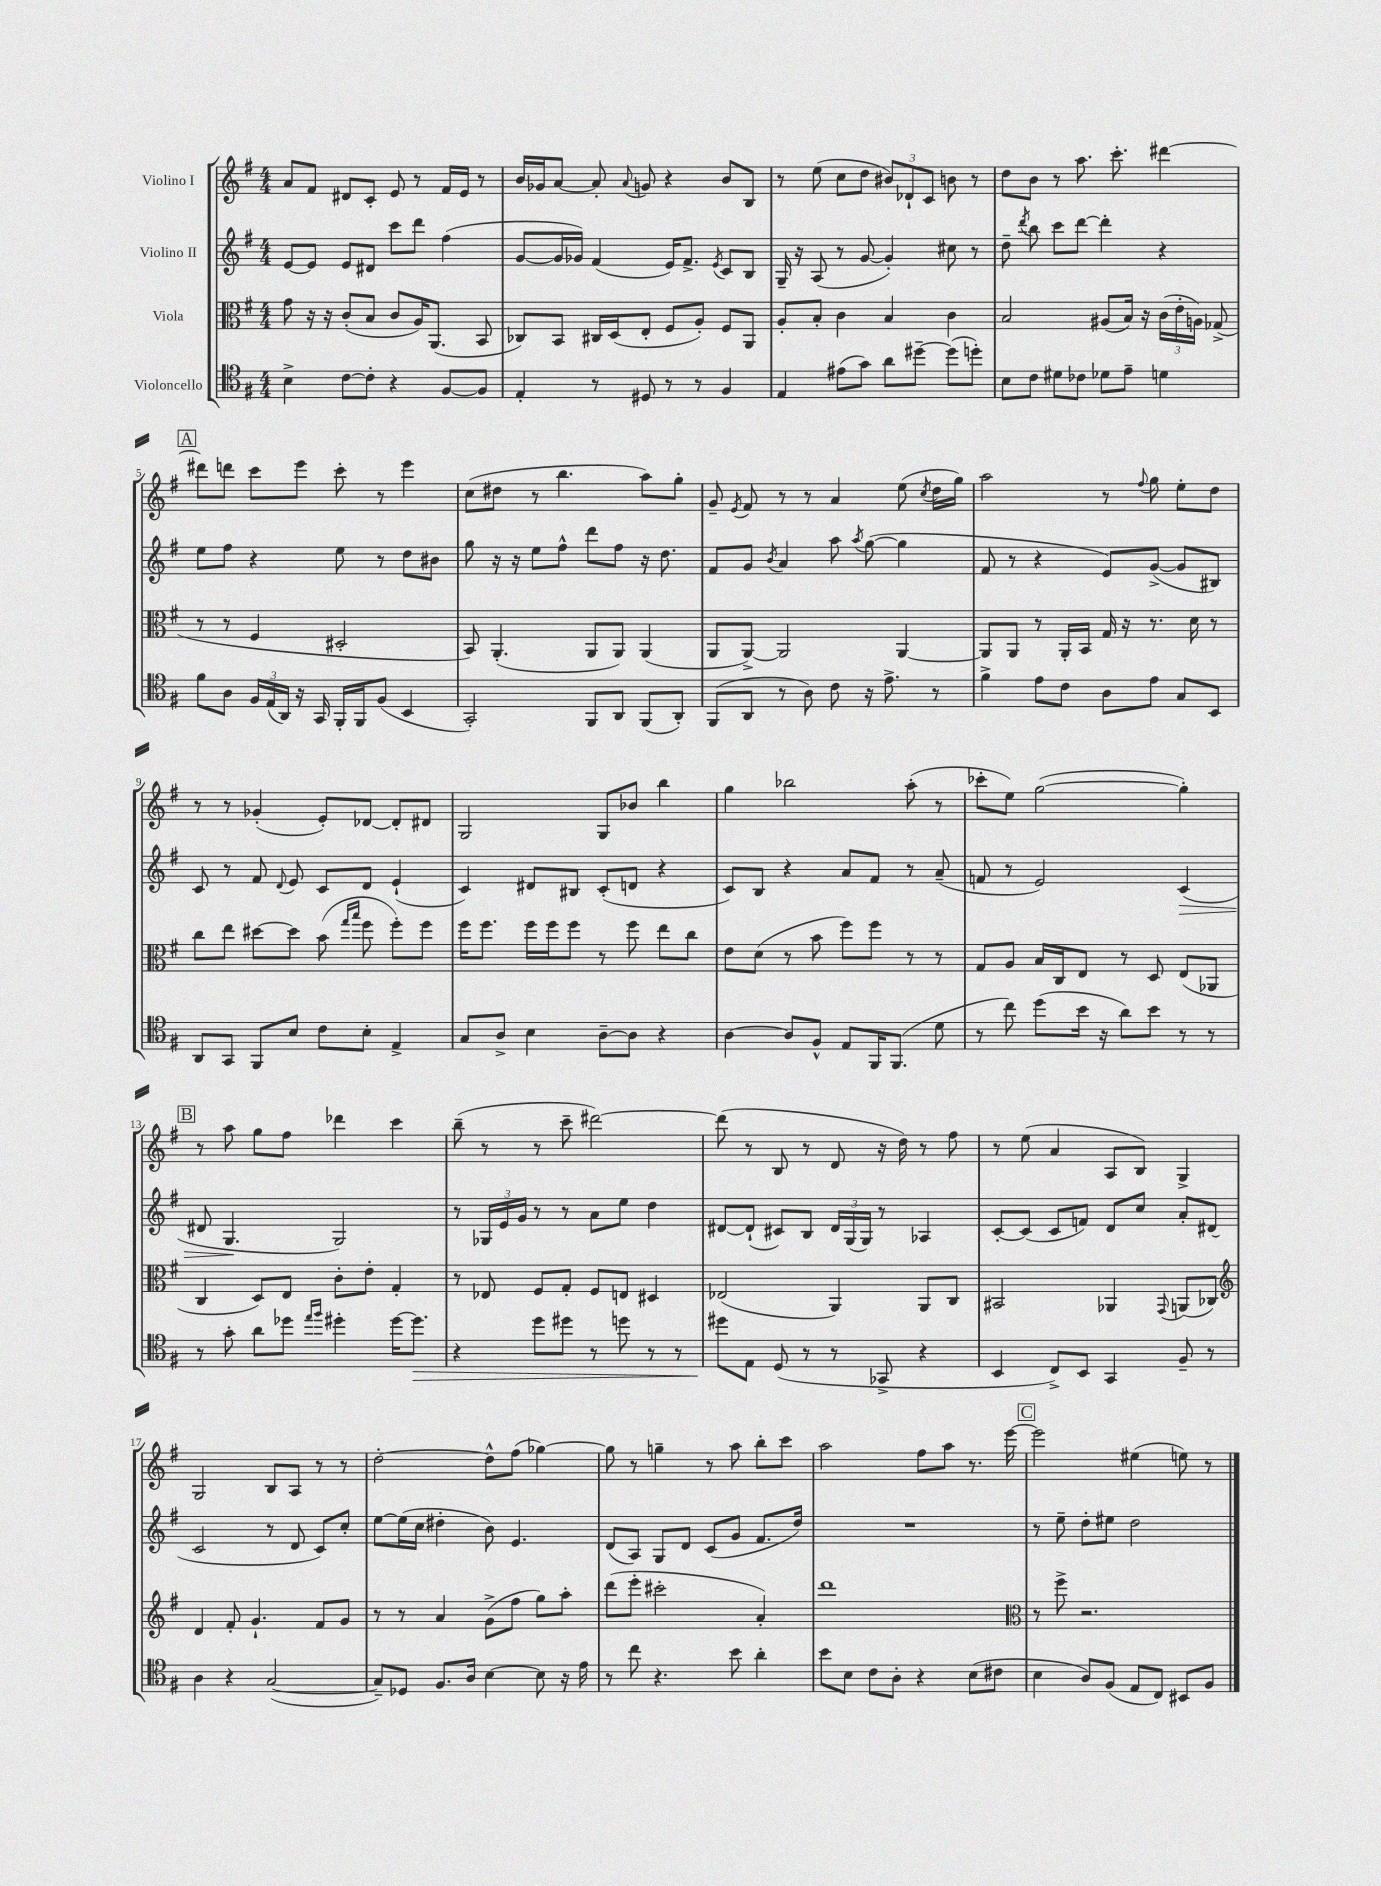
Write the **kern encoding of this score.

**kern	**kern	**kern	**kern
*staff4	*staff3	*staff2	*staff1
*clefC4	*clefC3	*clefG2	*clefG2
*k[f#]	*k[f#]	*k[f#]	*k[f#]
*M4/4	*M4/4	*M4/4	*M4/4
4B^\	8g\	[8e/L	8a/L
.	16r	8e/]J	8f#/J
.	16r	.	.
[8c\L	(8c'/L	8e/L	8d#/L
8c'\]J	8B/J	8d#/J	8c'/J
4r	8c/L	8ccc\L	8e/
.	16A/K)	8ddd\J	8r
.	(8.AA/J	.	.
[8F#/L	.	(4ff#\	16f#/LL
.	.	.	16e/JJ
8F#/]J	8BB/	.	8r
=	=	=	=
4E'/	8C-/L)	[8g/L	16b/LL
.	.	.	16g-/J
.	8BB/J	16g/]L	[8a/J
.	.	16g-/JJ)	.
8r	16C#/LL	(4f#/	8a'/]
.	(16D/J	.	.
.	.	.	8qqa/
8D#/	8E'/J	.	8g/
8r	8F#/L	16e/LK)	4r
.	.	8.f#^/J	.
8r	8A'/J)	.	.
.	.	8qe/	.
4F#/	8F#/L	8c/L	8b/L
.	8AA/J	8B/J	8B/J
=	=	=	=
4E/	8A'/L	16G~/	8r
.	.	16r	.
.	8B'/J	(8A/	(8ee\
(8e#\L	4c\	8r	8cc\L
8g\J)	.	[8g/	8dd\J
8a\L	4B/	4g'/])	12b#/L)
.	.	.	12d-`/
[8dd#~\J	.	.	.
.	.	.	12c/J
(8dd#\]L	4c\	8cc#\	8b\
8dd'\J)	.	8r	8r
=	=	=	=
8B\L	2B/	8dd~\	8dd\L
.	.	8qddd/	.
8c\J	.	8bb\	8b\J
8d#\L	.	8ccc\L	8r
8c-\J	.	[8ddd\J	8.aa\
8d-\L	(8A#/L	4ddd'\]	.
.	.	.	8.ccc'\
8e~\J	16B/Jk)	.	.
.	16r	.	.
4d\	(24c\LL	4r	[4ddd#\
.	24e'\	.	.
.	24A\JJ)	.	.
.	(8G-^/	.	.
=	=	=	=
8f#\L	8r	8ee\L	8ddd#\]L
8A\J	8r	8ff#\J	8ddd\J
24F#/LL	4F#/	4r	8ccc\L
(24E/	.	.	.
24AA/JJ)	.	.	.
16r	.	.	8eee\J
16GG/	.	.	.
16FF#'/LL	2D#'/	8ee\	8ccc'\
16FF#/J	.	.	.
(8F#/J	.	8r	8r
4BB/	.	8dd\L	4eee\
.	.	8b#\J	.
=	=	=	=
2GG'/)	8BB/)	8gg\	(8cc\L
.	(4.AA'/	16r	8dd#\J
.	.	16r	.
.	.	8ee\L	8r
.	.	8ff#^^\J	4.bb\
8FF#/L	8AA/L	8ddd\L	.
8AA/J	8AA/J)	8ff#\J	.
(8FF#/L	(4AA/	16r	8aa\L)
.	.	8.dd\	.
8AA'/J)	.	.	8gg'\J
=	=	=	=
(8FF#/L	8AA/L	8f#/L	8g~/
.	.	.	8qe/
8AA/J	[8AA^/J)	8g/J	8f#/
.	.	8qb/	.
8r	2AA/]	4a/	8r
8A\)	.	.	8r
8c\	.	8aa\	4a/
.	.	8qaa/	.
16r	.	([8gg\	.
8.e^\	.	.	.
.	[4AA/	4gg\]	(8ee\
.	.	.	8qcc/
8r	.	.	16dd\LL
.	.	.	16gg\JJ)
=	=	=	=
4f#^\	8AA/]L	8f#/	2aa\
.	8AA/J	8r	.
8e\L	8r	4r	.
8c\J	16AA'/LL	.	.
.	16BB/JJ	.	.
8A\L	16G/	8e/L)	8r
.	16r	.	.
.	.	.	8qqff#/
8e\J	8.r	([8g^/J	8gg\
8G/L	.	8g/]L	8ee'\L
.	16d\	.	.
8BB/J	8r	8B#/J)	8dd\J
=	=	=	=
8AA/L	8cc\L	8c/	8r
8GG/J	8ee\J	8r	8r
8FF#/L	[8dd#\L	8f#/	(4g-'/
.	.	8qqd/	.
8B/J	8dd#\]J	8e/	.
8c\L	(8b\	8c/L	8e'/L)
.	16qqgg/LL	.	.
.	16qqbb/JJ	.	.
8B'\J	8ff#\	8d/J	[8d-/J
4E^/	8ff#'\L)	(4e`/	8d-'/]L
.	8ff#\J	.	8d#/J
=	=	=	=
8G/L	16ff#\LK	4c/)	2G/
.	8.ff#\J	.	.
8A^/J	.	.	.
4B\	16ff#\LL	8d#/L	.
.	16ff#\J	.	.
.	8ff#\J	8B#/J	.
[8A~\L	8r	(8c'/L	8G/L
8A\]J	8ff#\	8d/J	8b-/J
4r	8ee\L	4r	4bb\
.	8cc\J	.	.
=	=	=	=
[4A\	8e\L	8c/L)	4gg\
.	(8d\J	8B/J	.
8A/]L	8r	4r	2bb-\
8F#^^/J	8b\	.	.
8E/L	8ff#\L)	8a/L	.
16FF#/K	8ff#\J	8f#/J	.
(8.FF#/J	.	.	.
.	8r	8r	(8aa'\
8d\	8r	(8a~/	8r
=	=	=	=
8r	8G/L	8f/	8ccc-'\L
8cc\)	8A/J	8r	8ee\J)
(8dd\L	16B/LL	2e/)	([2gg\
.	16C/J	.	.
16b\Jk	8E/J	.	.
16r	.	.	.
8a\L)	8r	.	.
8b\J	8D/	.	.
8r	(8E/L	(4c/	4gg'\])
8r	8AA-/J	.	.
=	=	=	=
8r	4C/	8d#/	8r
8g'\	.	4.G/	8aa\
8a\L	8D/L)	.	8gg\L
8dd-\J	8E/J	.	8ff#\J
16qqee/LL	.	.	.
16qqff#/JJ	.	.	.
4dd#'\	8c'\L	2G/)	4ddd-\
.	8e'\J	.	.
[16dd#\LK	4G'/	.	4ccc\
8.dd#\]J	.	.	.
=	=	=	=
4r	8r	8r	(8bb~\
.	8E-/	24G-/LL	8r
.	.	24e/	.
.	.	24g/JJ	.
8dd\L	8F#/L	8r	8r
8dd#\J	8G'/J	8r	8ccc~\
8r	8F#/L	8a\L	[2ddd#\)
8dd\	8E/J	8ee\J	.
8r	4D#/	4dd\	.
8r	.	.	.
=	=	=	=
8dd#\L	(2E-/	[8d#/L	(8ddd#\]
8E\J	.	(8d#`/]J	8r
(8D/	.	8c#/L)	8B/
8r	.	8B/J	8r
8r	4AA/)	24d#/LL	8d/
.	.	(24G/	.
.	.	24G/JJ)	.
8GG-^/	.	8r	16r
.	.	.	16dd\)
4r	8AA/L	4A-/	8r
.	8C/J	.	8ff#\
=	=	=	=
4BB/	2BB#/	[8c'/L	8r
.	.	(8c/]J	(8ee\
8C^/L)	.	8c/L	4a/
8BB/J	.	8f/J)	.
4GG/	4AA-/	8d/L	8A/L
.	.	8cc/J	8B/J)
.	8qqGG/	.	.
8F#~/	(8AA/L	8a'/L	4G^/
8r	8C-/J)	(8d#/J	.
=	=	=	=
*	*clefG2	*	*
4A\	4d/	2c/	2G/
4r	8f#'/	.	.
.	4.g`/	.	.
([2G/	.	8r	8B/L
.	.	8d/	8A/J
.	8f#/L	8c/L)	8r
.	8g/J	8cc'/J	8r
=	=	=	=
8G~/]L)	8r	[8ee\L	[2dd'\
8D-/J	8r	(16ee\]L	.
.	.	16cc\JJ	.
8.F#/L	4a/	4dd#'\	.
16A/Jk	.	.	.
[4B\	(8g^\L	8b\)	8dd^^\]L
.	8ff#\J	4.e/	(8ff#\J
8B\]	8gg\L)	.	[4gg-\)
16r	8aa'\J	.	.
16e\	.	.	.
=	=	=	=
8r	(8ddd\L	(8d/L	8gg-\]
8cc\	8eee'\J	8A/J)	8r
4.r	2ccc#'\	8G/L	4gg~\
.	.	8d/J	.
.	.	(8c/L	8r
8b\	.	8g/J	8aa\
4a'\	4a'/)	8.f#/L	8bb'\L
.	.	.	8ccc\J
.	.	16dd/Jk)	.
=	=	=	=
8b\L	1ddd	1r	2aa\
8B\J	.	.	.
8c\L	.	.	.
8A'\J	.	.	.
4r	.	.	8ff#\L
.	.	.	8aa\J
(8B\L	.	.	8.r
8c#\J	.	.	.
.	.	.	[16eee\
=	=	=	=
*	*clefC3	*	*
4B\	8r	8r	2eee\]
.	8ff#^\	8ee~\	.
8A/L)	2.r	8dd'\L	.
(8F#/J	.	8ee#\J	.
8E/L	.	2dd\	(4ee#\
8C/J)	.	.	.
8BB#/L	.	.	8ee\)
8F#/J	.	.	8r
==	==	==	==
*-	*-	*-	*-
